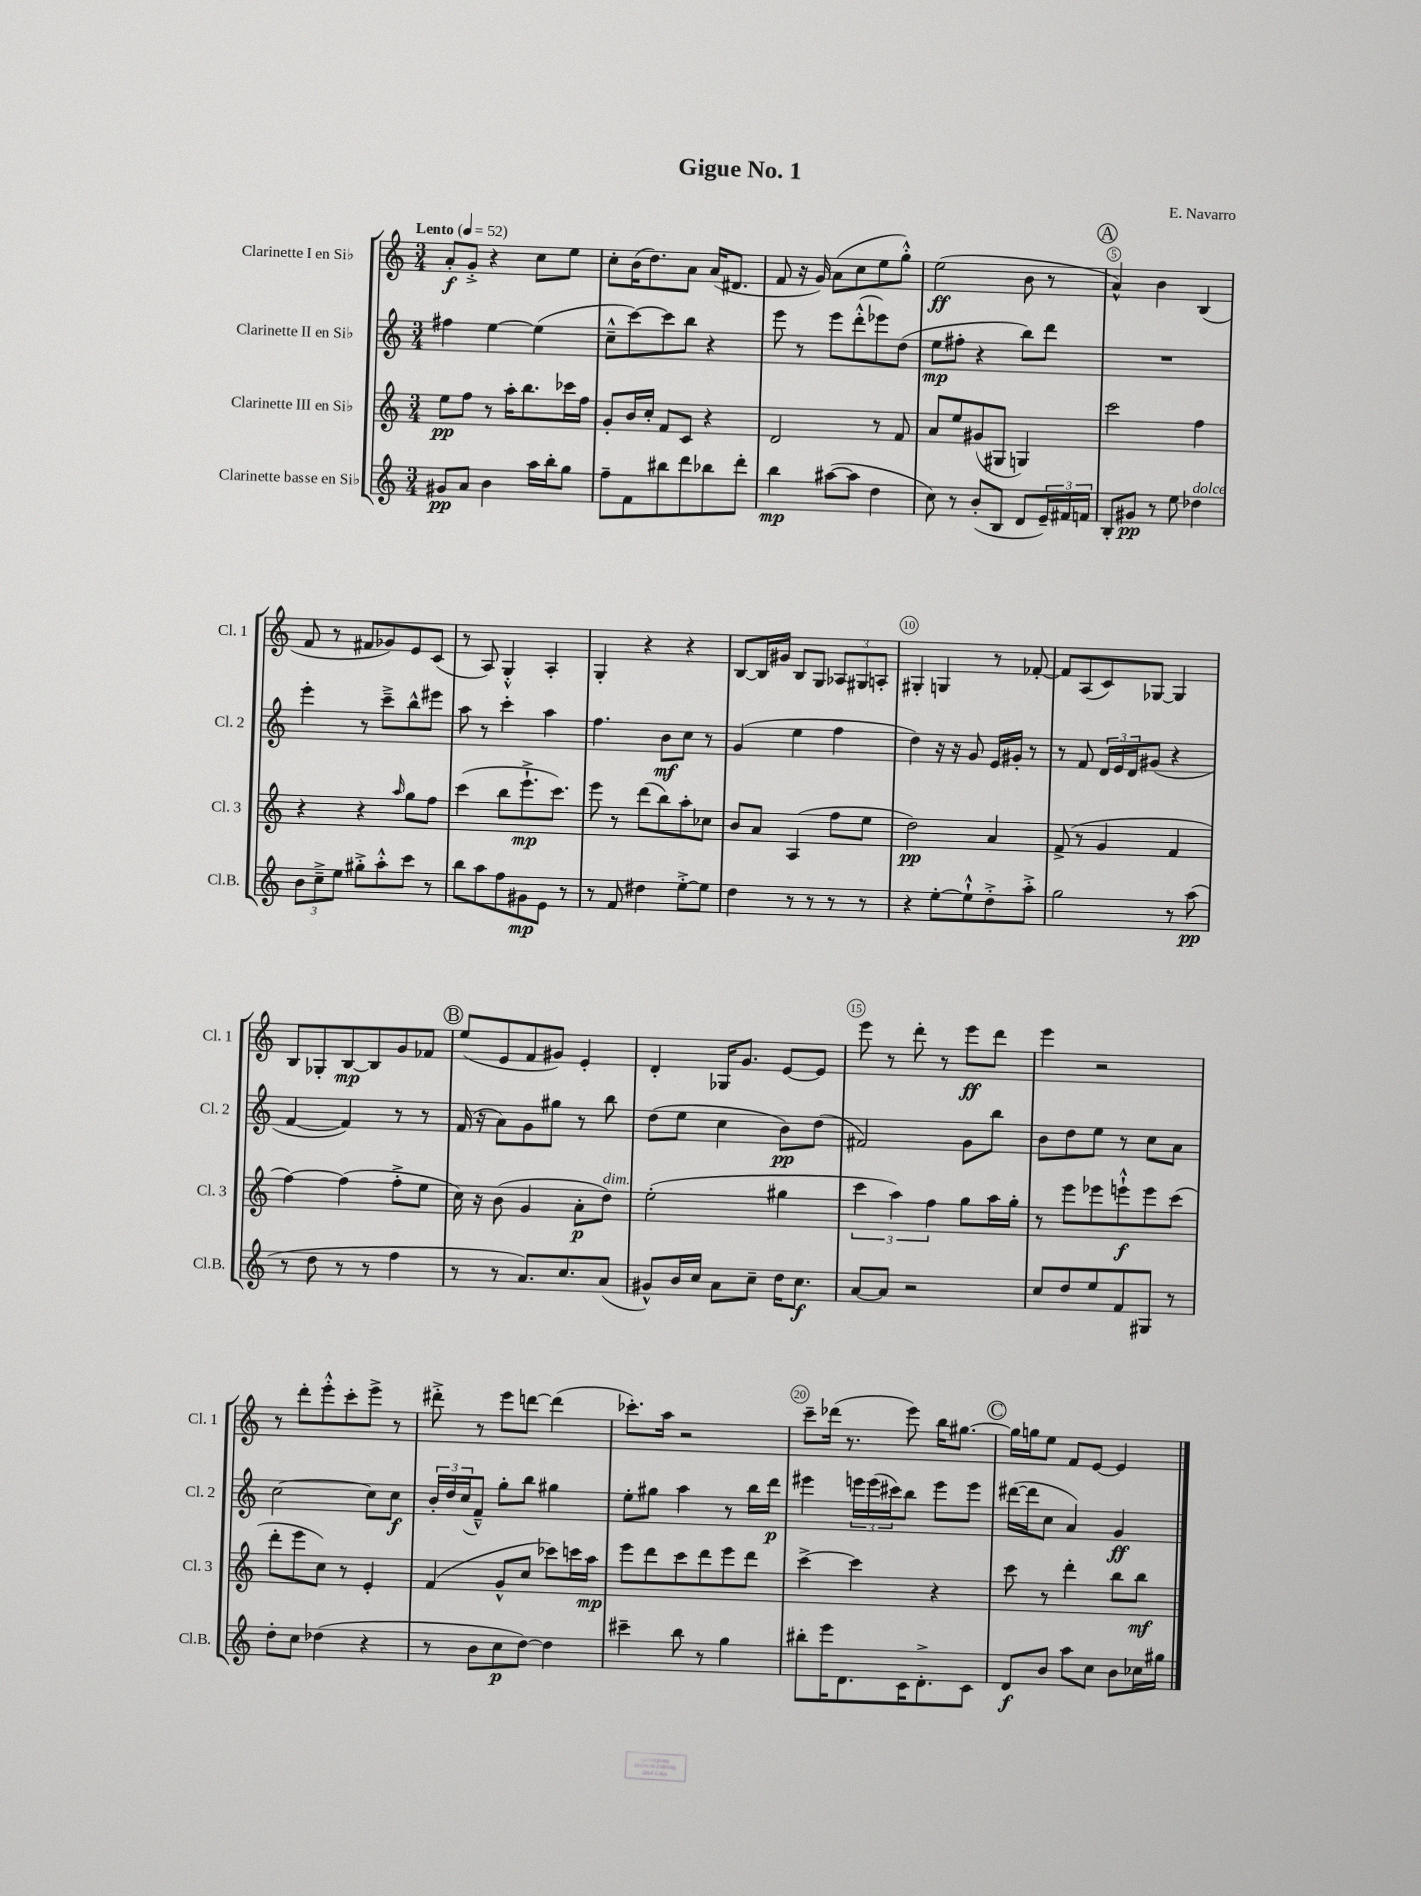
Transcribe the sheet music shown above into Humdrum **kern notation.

**kern	**kern	**kern	**kern
*staff4	*staff3	*staff2	*staff1
*clefG2	*clefG2	*clefG2	*clefG2
*k[]	*k[]	*k[]	*k[]
*M3/4	*M3/4	*M3/4	*M3/4
*MM52	*MM52	*MM52	*MM52
8g#/L	8ee\L	4ff#\	8a'/L
8a/J	8ff\J	.	8g'^/J
4b\	8r	[4ee\	4r
.	16aa'\LK	.	.
.	8.bb\	.	.
16aa\LL	.	(4ee\]	8cc\L
16bb'\J	.	.	.
8gg\J	16ccc-\L	.	8ee\J
.	16ff\JJ	.	.
=	=	=	=
8ff~\L	8g'/L	8cc~^^\L	8cc'\L
8f\	16b/L	[8ccc\)	(16b\K
.	16cc'/JJ	.	8.dd\)
8bb#\	8f/L	8ccc\]	.
8ddd\	8c/J	8bb\J	8a\J
8bb-\	4r	4r	(16a/LK
.	.	.	8.d#/J
8ddd'\J	.	.	.
=	=	=	=
4bb\	2d/	8eee\	8f/
.	.	8r	16r
.	.	.	16g/)
([8aa#\L	.	8eee\L	(8a\L
8aa#\]J	.	(8ddd'^^\	8cc\
4dd\	8r	8eee-\)	8ee\
.	8f/	(8dd\J	8gg'^^\J)
=	=	=	=
8cc\)	8a/L	8ee\L	(2ee\
8r	8ee/	8ff#'\J	.
(8b'/L	(8g#/	4r	.
8B/J	8G#/J	.	.
8d/L	4G/)	8bb\L)	8b\
24e~/L)	.	8ddd\J	8r
24f#/	.	.	.
24f/JJ	.	.	.
=	=	=	=
8B'/L	2ccc\	2.r	4a^^/)
8g#/J	.	.	.
8r	.	.	4b\
8ee\	.	.	.
4dd-\	4ff\	.	(4B/
=	=	=	=
12b\L	4r	4eee'\	8f/
12cc~^\	.	.	.
.	.	.	8r
12ee\J	.	.	.
8gg#'^\L	4r	8r	8f#/L
8aa'^^\	.	8ccc~^\L	8g-/)
.	16qqaa/	.	.
8ccc\J	8gg\L	8bb^^\	8e/
8r	8ff\J	8eee#\J	(8c/J
=	=	=	=
8bb\L	(4ccc\	8aa\	8r
8aa\	.	8r	8A/)
8ff\	8bb\L	4ccc'\	4G'^^/
8g#\	8.eee`^\	.	.
8e\J	.	4aa\	4A'/
.	8.ccc\J)	.	.
8r	.	.	.
=	=	=	=
8r	8eee\	4.ff\	4G'/
8f/	8r	.	.
4dd#\	(8ddd\L	.	4r
.	8bb\)	8b\L	.
[8ee'^\L	8aa'\	8cc\J	4r
8ee\]J	8cc-\J	8r	.
=	=	=	=
4dd\	8b/L	(4g/	[8B/L
.	8a/J	.	16B/]L
.	.	.	16g#/JJ
8r	(4A/	4ee\	8B/L
8r	.	.	8G/J
8r	8ff\L	4ff\	12A-/L
.	.	.	12G#/
8r	8ee\J	.	.
.	.	.	12A'/J
=	=	=	=
4r	2dd\)	4dd\)	4G#'/
[8ee'\L	.	16r	4G/
.	.	16r	.
8ee`^^\]	.	8g/	.
8dd'^\	4a/	16e/LL	8r
.	.	16g#'/JJ	.
8aa'^\J	.	8r	[8f-'/
=	=	=	=
2gg\	(8f^/	8r	8f-/]L
.	8r	8f/	(8A/
.	4g/	24d/LL	8c/)
.	.	24e/	.
.	.	24d/J	.
.	.	(8g#/J	[8G-/J
8r	4f/	4r	4G-/]
(8aa\	.	.	.
=	=	=	=
8r	[4ff\)	[4f/	8B/L
8dd\	.	.	8G-'/
8r	(4ff\]	4f/])	[8B/
8r	.	.	8B/]
4ff\	8ff'^\L	8r	8g/
.	8ee\J	8r	8f-/J
=	=	=	=
8r	16cc\)	(16f/	(8ee/L
.	16r	16r	.
8r	(8b\	8a\L)	8e/
8.a/L)	4g/	8g\	8f/
.	.	8gg#\J	8g#/J)
8.cc/	.	.	.
.	8a'\L	8r	4e'/
(8a/J	8dd\J)	8bb\	.
=	=	=	=
8g#^^/L)	(2ee'\	(8dd\L	4d'/
16b/L	.	8ee\J	.
16cc/JJ	.	.	.
8a\L	.	4cc\	16G-/LK
.	.	.	8.g/J
8cc~\J	.	.	.
16dd\LK	4gg#\	8b\L)	[8e/L
8.cc\J	.	.	.
.	.	(8dd\J	8e/]J
=	=	=	=
[8a/L	6ccc\	2f#/)	8eee\
8a/]J	.	.	8r
.	6aa\)	.	.
2r	.	.	8ddd'\
.	6ff\	.	.
.	.	.	8r
.	8gg\L	8g\L	8eee\L
.	16aa\L	8bb\J	8ddd\J
.	16gg'\JJ	.	.
=	=	=	=
8cc/L	8r	8b\L	4eee\
8dd/	8eee\L	8dd\	.
8ee/	8eee-\	8ee\J	2r
8f/	8eee`^^\	8r	.
8G#/J	8eee\	8cc\L	.
8r	(8ccc\J	8a\J	.
=	=	=	=
8dd'\L	8ddd'\L	[2cc\	8r
8cc\J	8eee\	.	8ddd'\L
(4dd-\	8cc\J)	.	8eee'^^\
.	8r	.	8ccc'\
4r	4e'/	8cc\]L	8eee^\J
.	.	8cc\J	8r
=	=	=	=
8r	(4f/	24b'/LL	8ddd#'^\
.	.	24dd/	.
.	.	(24cc/J	.
8b\L	.	8f~^^/J)	8r
8cc\	8g^^/L	8gg'\L	8eee\L
[8dd\J)	8cc/J	8bb\J	[8ddd\J
4dd\]	8ccc-\L)	4gg#\	(4ddd\]
.	16ccc\L	.	.
.	16aa\JJ	.	.
=	=	=	=
4ccc#~\	8eee\L	8ee'\L	8.ccc-'\L)
.	8ddd\	8gg#\J	.
.	.	.	16aa\Jk
8bb\	8ccc\	4aa\	2r
8r	8ddd\	.	.
4gg\	8eee\	8r	.
.	8ddd\J	16bb\LL	.
.	.	16ddd\JJ	.
=	=	=	=
8bb#'\L	[4ccc^\	4eee#\	8ccc~\L
16eee\K	.	.	(16ddd-\Jk
8.d\	.	.	8.r
.	4ccc\]	24eee\LL	.
.	.	(24eee\	.
.	.	24ccc#\J)	.
16c\K	.	8bb\J	8eee\)
8.d'^\	.	.	.
.	4r	8eee\L	16bb\LK
.	.	.	[8.gg#\J
8c\J	.	8eee\J	.
=	=	=	=
8d/L	8ccc\	([16ddd#\LL	16gg#\]LL
.	.	16ddd#\]J	16gg\J
8b/J	8r	8cc\J	8ee\J
8aa\L	4ddd'\	4a/)	8f/L
8cc\J	.	.	[8e/J
8b\L	8bb\L	4g/	4e/]
16cc-\L	8bb\J	.	.
16gg#\JJ	.	.	.
==	==	==	==
*-	*-	*-	*-
